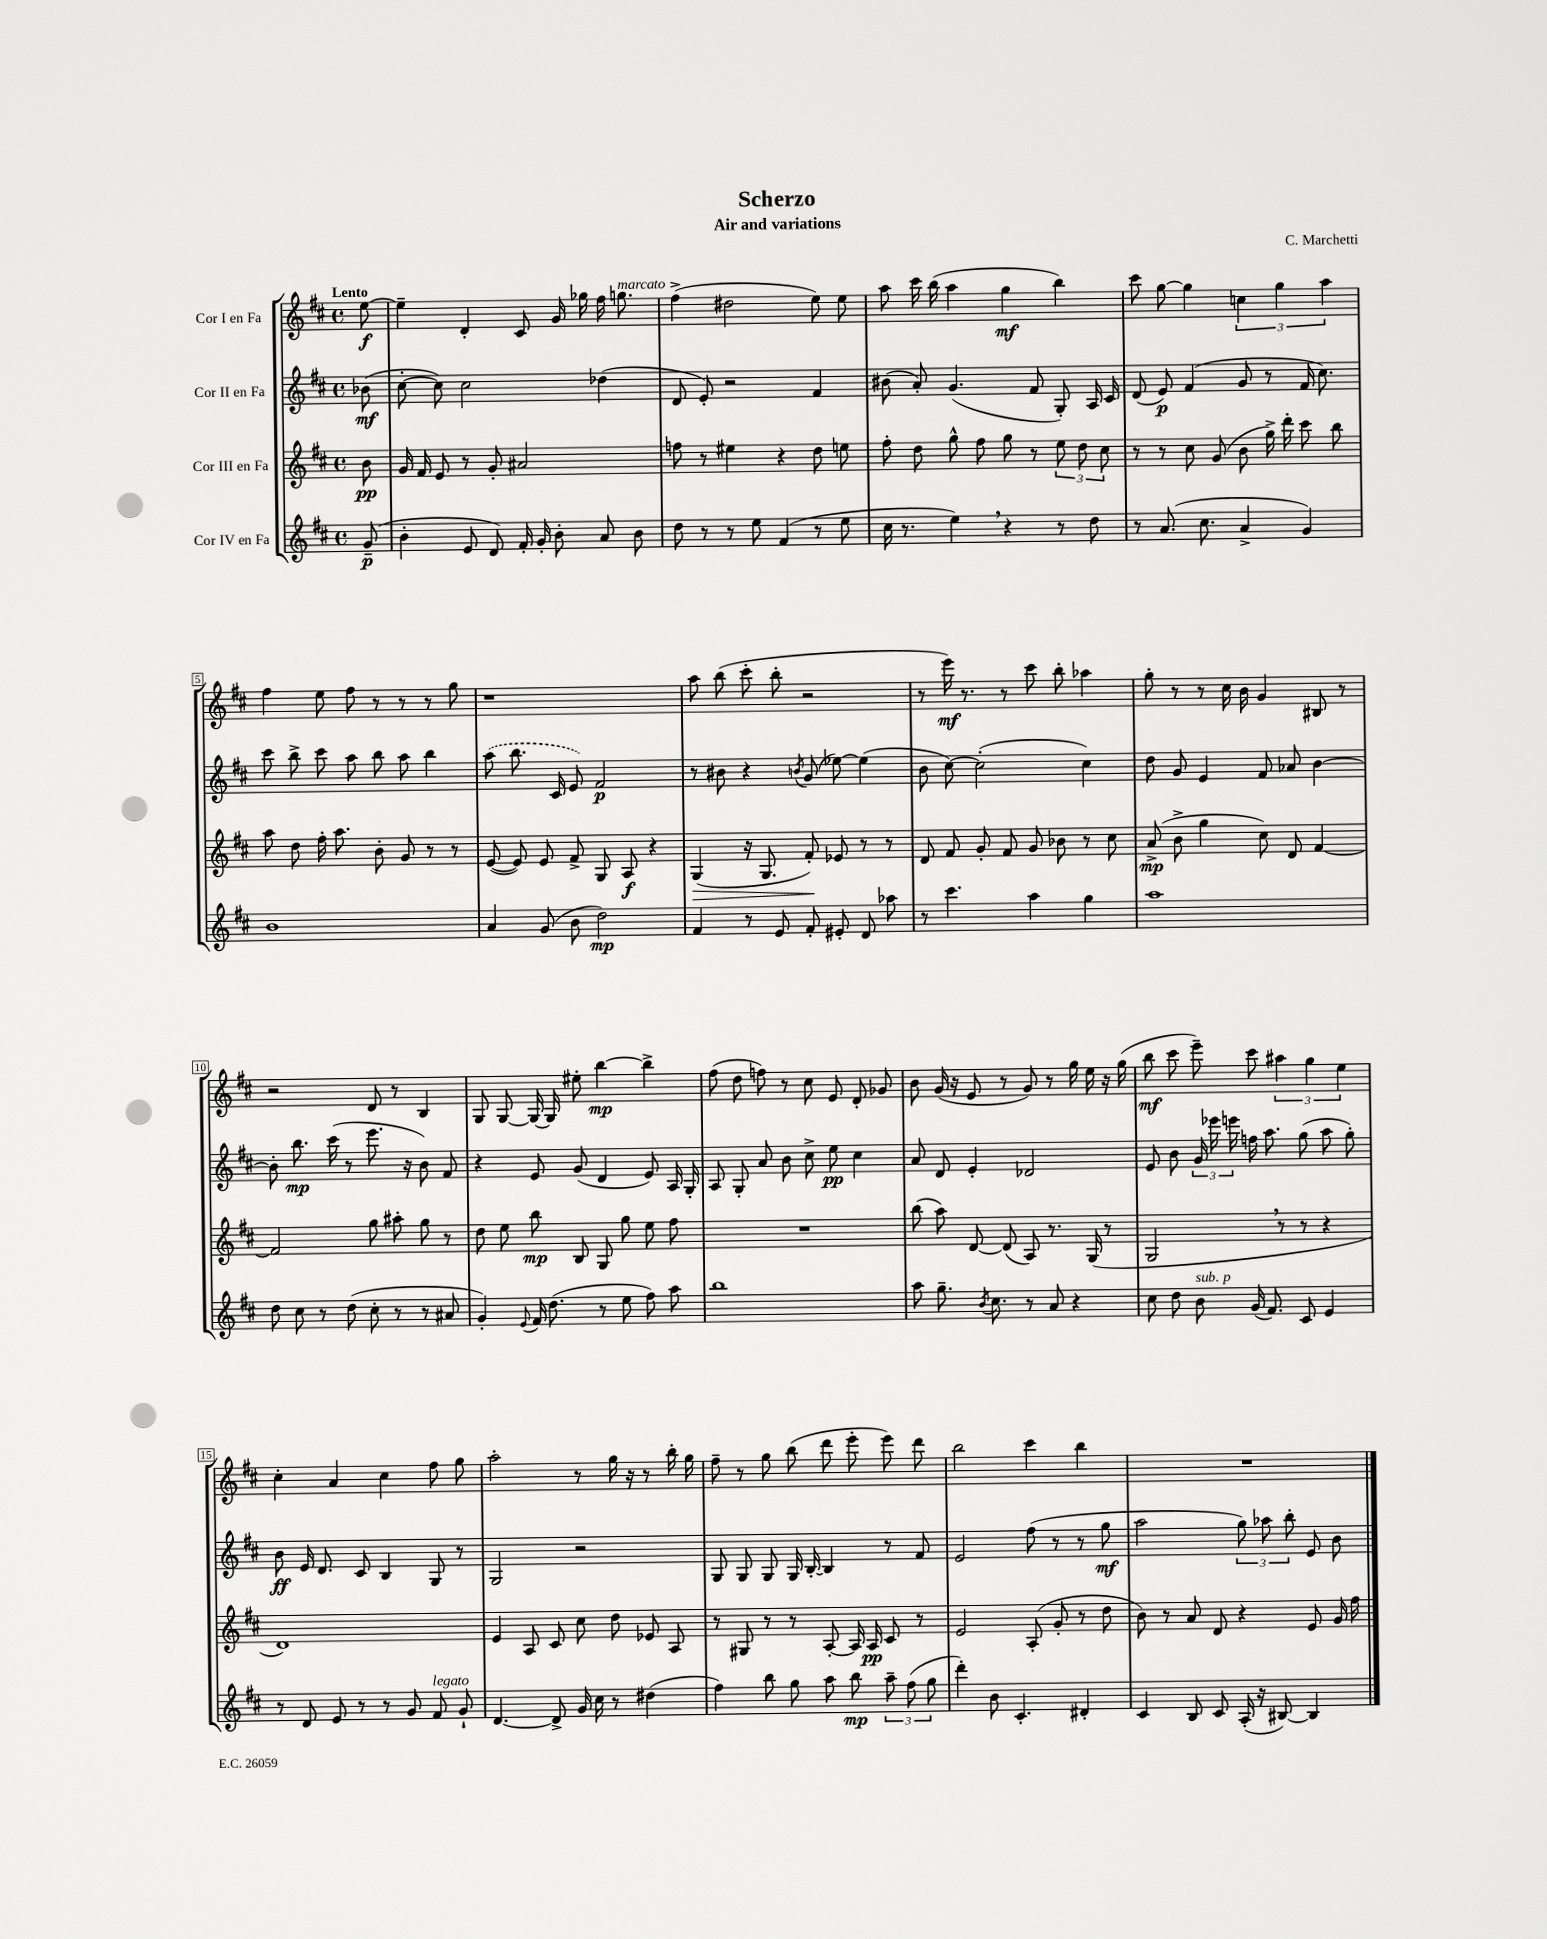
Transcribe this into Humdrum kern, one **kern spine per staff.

**kern	**kern	**kern	**kern
*staff4	*staff3	*staff2	*staff1
*clefG2	*clefG2	*clefG2	*clefG2
*k[f#c#]	*k[f#c#]	*k[f#c#]	*k[f#c#]
*M4/4	*M4/4	*M4/4	*M4/4
*met(c)	*met(c)	*met(c)	*met(c)
(8g~	8b	(8b-	[8ee
=	=	=	=
4b'	16g	[8cc#'	4ee~]
.	16f#	.	.
.	8e	8cc#])	.
8e	8r	2cc#	4d'
8d)	8g'	.	.
16f#'	2a#	.	8c#
16g'	.	.	.
8b'	.	.	16g
.	.	.	16gg-
8a	.	(4dd-	16ff#
.	.	.	8.gg
8b	.	.	.
=	=	=	=
8dd	8ff	8d	(4ff#^
8r	8r	8e')	.
8r	4ee#	2r	2dd#
8ee	.	.	.
(4f#	4r	.	.
8r	8dd	4f#	8ee)
8ee	8ee	.	8ee
=	=	=	=
16cc#	8ff#'	(8b#	8aa
8.r	.	.	.
.	8dd	8a')	16ccc#
.	.	.	(16bb
4ee)	8gg^^	(4.g	4aa
.	8ff#	.	.
4r	8gg	.	4gg
.	8r	8f#	.
8r	12ee	8G')	4bb)
.	12dd	.	.
8dd	.	16A	.
.	12cc#	.	.
.	.	16c#	.
=	=	=	=
8r	8r	(8d	8ccc#
(8.a	8r	8e)	[8gg
.	8cc#	(4f#	4gg]
8.cc#	.	.	.
.	(8g	.	.
4a^	8b	8g	6cc
.	16gg^)	8r	.
.	.	.	6gg
.	16ddd'	.	.
4g)	8ccc#	16f#	.
.	.	8.cc#)	.
.	.	.	6aa
.	8bb	.	.
=	=	=	=
1b	8aa	8ccc#	4ff#
.	8dd	8bb^	.
.	16ff#'	8ccc#	8ee
.	8.aa	.	.
.	.	8aa	8ff#
.	8b'	8bb	8r
.	8g	8aa	8r
.	8r	4bb	8r
.	8r	.	8gg
=	=	=	=
4a	([8e	(8aa	1r
.	8e])	8.bb	.
(8g	8e	.	.
.	.	16c#	.
8b	8f#^	8e)	.
2dd)	8G	2f#	.
.	8A	.	.
.	4r	.	.
=	=	=	=
4f#	(4G	8r	8aa
.	.	8b#	(8bb
8r	16r	4r	8ccc#'
.	8.G	.	.
8e	.	.	8bb'
.	.	8qb	.
8f#'	8f#')	(8g	2r
8e#'	8e-	[8ee-)	.
8d	8r	(4ee-]	.
8aa-	8r	.	.
=	=	=	=
8r	8d	8b	8r
4.ccc#	8f#	[8cc#)	16eee)
.	.	.	8.r
.	8g'	(2cc#']	.
.	8f#	.	8r
4aa	8g	.	8ccc#
.	8b-	.	8bb'
4gg	8r	4cc#)	4aa-
.	8cc#	.	.
=	=	=	=
1aa	(8a^	8dd	8gg'
.	8b^	8g	8r
.	4gg	4e	8r
.	.	.	16cc#
.	.	.	16b
.	8cc#)	8f#	4g
.	8d	8a-	.
.	[4f#	[4b	8B#
.	.	.	8r
=	=	=	=
8dd	2f#]	8b']	2r
8cc#	.	8.bb	.
8r	.	.	.
.	.	(16ccc#	.
(8dd	.	8r	.
8cc#'	8gg	8.eee	8d
8r	8aa#'	.	8r
.	.	16r	.
8r	8gg	8b)	4B
8a#	8r	8f#	.
=	=	=	=
4g')	8dd	4r	8G
.	8ee	.	[8G
8qqe	.	.	.
16f#	8bb	8e	16G_
(8.dd	.	.	16G]
.	8B	(8g	8ee#'
8r	8G	4d	[4bb
8ee	8gg	.	.
8ff#)	8ee	8e)	4bb^]
8aa	8ff#	16A	.
.	.	16G'	.
=	=	=	=
1bb	1r	8A	(8ff#
.	.	8G'	8dd
.	.	8a	8ff)
.	.	8b	8r
.	.	8cc#^	8cc#
.	.	8ee	8e
.	.	4cc#	8d'
.	.	.	8g-
=	=	=	=
8aa	(8bb	8a	8b
8.gg~	8aa)	8d	(16g
.	.	.	16r
.	[8d	4e'	8e
8qb	.	.	.
8.cc#	.	.	.
.	(8d]	.	8r
8r	8A)	2d-	8g)
8a	8.r	.	8r
4r	.	.	16gg
.	(16G	.	16ee
.	8r	.	16r
.	.	.	(16gg
=	=	=	=
8cc#	2G	8e	8bb
8dd	.	8b	8ccc#
8b	.	24g	8eee~)
.	.	24eee-	.
.	.	24eee	.
(16g	.	16ff	8ccc#
8.f#)	.	8.aa	.
.	8r	.	6aa#
8c#	8r	(8gg	.
.	.	.	6gg
4e	4r	8aa	.
.	.	.	6ee
.	.	8gg')	.
=	=	=	=
8r	1d)	8b	4cc#'
8d	.	16e	.
.	.	8.d	.
8e	.	.	4a
8r	.	8c#	.
8r	.	4B	4cc#
8g	.	.	.
8f#	.	8G	8ff#
8g`	.	8r	8gg
=	=	=	=
[4.d	4e	2G	2aa'
.	8A	.	.
8d^]	8c#	.	.
16g	8cc#	2r	8r
16cc#	.	.	.
8r	8dd	.	16gg
.	.	.	16r
(4dd#	8e-	.	8r
.	8A	.	16bb'
.	.	.	16gg
=	=	=	=
4ff#)	8r	8G	8ff#~
.	8G#	8G	8r
8bb	8r	8G	8gg
8gg	8r	16G	(8bb
.	.	[16B'	.
8aa	[8A'	4B]	8ddd
8bb	16A]	.	8eee'
.	16A	.	.
12aa~	8c#	8r	8eee)
(12ff#	.	.	.
.	8r	8f#	8ddd
12gg	.	.	.
=	=	=	=
4ddd')	2e	2e	2bb
8b	.	.	.
4.c#'	.	.	.
.	(8A'	(8ff#	4ccc#
.	8g'	8r	.
4d#'	8r	8r	4bb
.	8dd	8gg	.
=	=	=	=
4c#	8b)	2aa	1r
.	8r	.	.
8B	8a	.	.
8c#	8d	.	.
(16A'	4r	12gg)	.
16r	.	.	.
.	.	12aa-	.
[8B#)	.	.	.
.	.	12bb'	.
4B#]	8e	8e	.
.	16g	8b	.
.	16ff#	.	.
==	==	==	==
*-	*-	*-	*-
